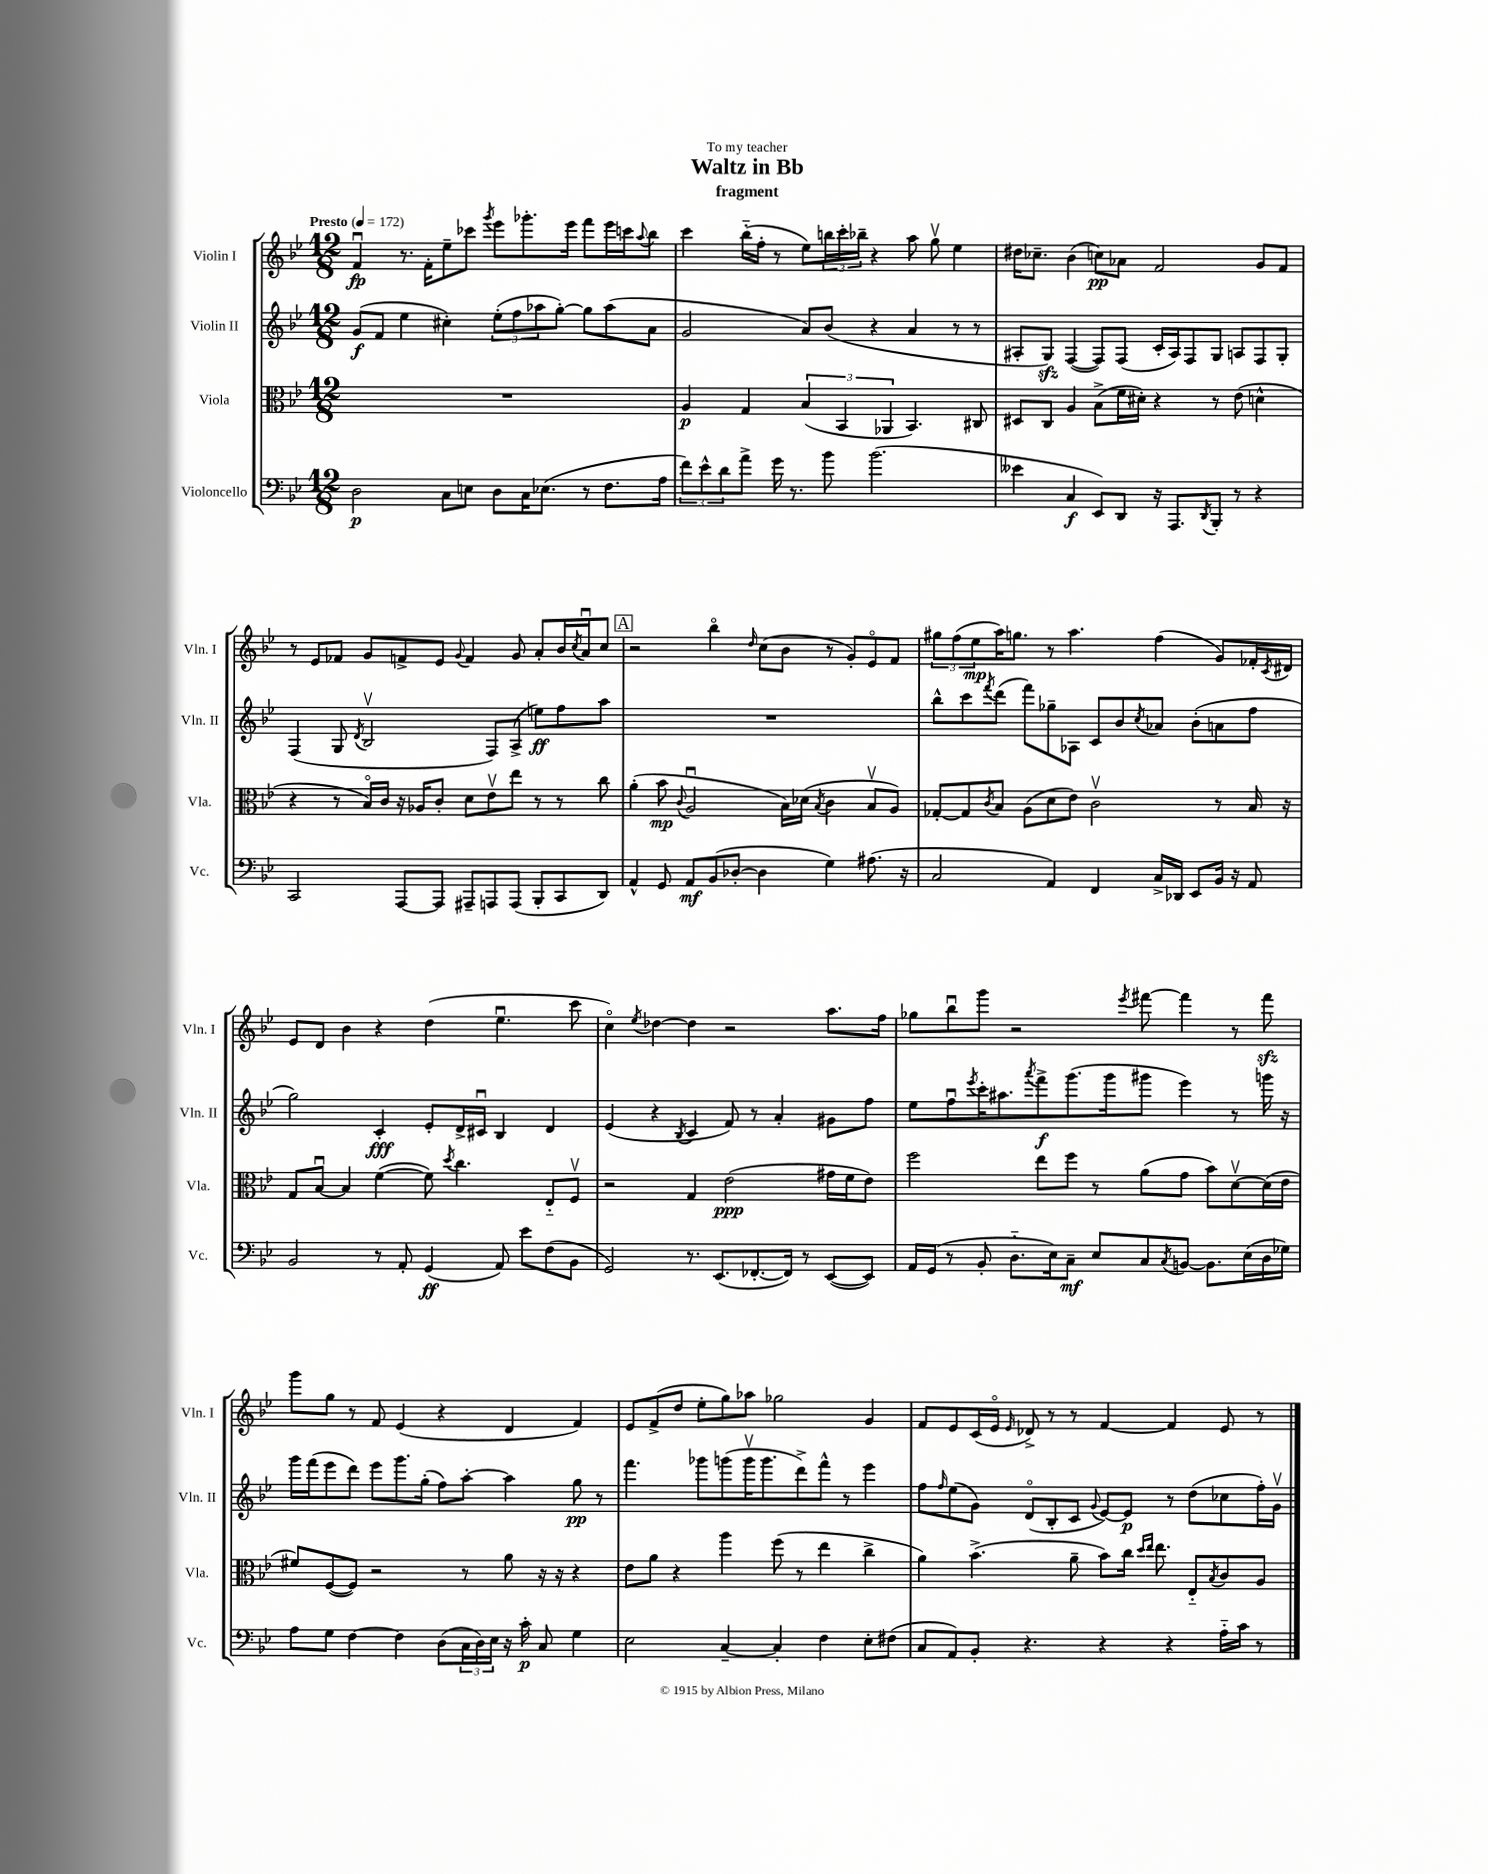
\header { title = "Waltz in Bb" subtitle = "fragment" dedication = "To my teacher" }
<<
\new StaffGroup <<
\new Staff = "s0" \with { instrumentName = "Violin I" shortInstrumentName = "Vln. I" } {
    \clef treble \key bes \major \numericTimeSignature \time 12/8 \tempo "Presto" 4 = 172
    f'4\downbow\fp r8. f'16-. ees''8-- ces'''8 \acciaccatura { g'''8 } ees'''8 ges'''8.-. ees'''16 f'''8 ees'''16 c'''16 \appoggiatura { a''8 } bes''8 |
    c'''4 bes''16-_( f''16-. r8 ees''8) \tuplet 3/2 { b''16 c'''16-. bes''16-- } r4 a''8 g''8\upbow ees''4 |
    dis''16 ces''8.-- bes'4( c''8\pp) aes'8 f'2 g'8 f'8 |
    r8 ees'8 fes'8 g'8 f'8-> ees'8 \appoggiatura { g'8 } f'4 g'8 a'8-. bes'16 \acciaccatura { c''8 } a'16\downbow c''8 |
    \mark \markup { \box "A" } r2 bes''4\flageolet \grace { d''16 } c''8( bes'8 r8 g'8-.) ees'8\flageolet f'8 |
    \tuplet 3/2 { gis''8 f''8( ees''8\mp } a''16) g''8. r8 a''4. f''4( g'8) fes'16-. \acciaccatura { c'8 } dis'16 |
    ees'8 d'8 bes'4 r4 d''4( ees''4.\downbow c'''8 |
    c''4\flageolet) \acciaccatura { ees''8 } des''4~ des''4 r2 a''8. f''16 |
    ges''8 bes''8\downbow g'''8 r2 \acciaccatura { ees'''8 } fis'''8~ fis'''4 r8 fis'''8\sfz |
    g'''8 g''8 r8 f'8 ees'4( r4 d'4 f'4) |
    ees'8 f'8->( d''8 ees''8-. g''8) aes''8 ges''2 g'4 |
    f'8 ees'8 c'16( ees'16\flageolet \grace { ees'16 } des'8->) r8 r8 f'4~ f'4 ees'8 r8 \bar "|." |
}
\new Staff = "s1" \with { instrumentName = "Violin II" shortInstrumentName = "Vln. II" } {
    \clef treble \key bes \major \numericTimeSignature \time 12/8
    g'8\f( f'8 ees''4 cis''4-.) \tuplet 3/2 { ees''8-.( f''8 aes''8 } g''8~-.) g''8 aes''8( a'8 |
    g'2 a'8) bes'8( r4 a'4 r8 r8 |
    ais8-. g8\sfz) f4~( f8) f8( c'16-. ais16) f8 g8 a8 f8 g8-. |
    f4( g8 \acciaccatura { d'8 } bes2\upbow f8) a8->( e''8\ff) f''8 a''8 |
    \mark \markup { \box "A" } R1. |
    bes''8-^ c'''8 \acciaccatura { f'''8 } d'''8( f'''8) ges''8-- aes8 c'8 bes'8 \acciaccatura { c''8 } aes'8 bes'8-.( a'8 f''8 |
    g''2) c'4-.\fff ees'8-. d'16-> cis'16\downbow bes4 d'4 |
    ees'4( r4 \acciaccatura { bes8 } c'4 f'8) r8 a'4-. gis'8 f''8 |
    ees''8 f''8\downbow \acciaccatura { ees'''8 } c'''16-. ais''8. \acciaccatura { a'''8 } f'''8->\f g'''8.( g'''16 gis'''8 ees'''4) r8 g'''16 r16 |
    g'''16 f'''16( ees'''8 d'''8) ees'''8 g'''8. g''16-.( f''8) a''8~-. a''4 g''8\pp r8 |
    f'''4. ges'''8 g'''8( g'''16\upbow g'''8. d'''8->) f'''8-^ r8 ees'''4 |
    f''8 \grace { f''16 } ees''8( g'8) d'8\flageolet( bes8-. c'8 \appoggiatura { g'8 } ees'8~) ees'8\p r8 d''8( ces''8 f''16-.) g'16\upbow \bar "|." |
}
\new Staff = "s2" \with { instrumentName = "Viola" shortInstrumentName = "Vla." } {
    \clef alto \key bes \major \numericTimeSignature \time 12/8
    R1. |
    a4\p g4 \tuplet 3/2 { bes4( bes,4 aes,4 } bes,4.) cis8 |
    dis8 c8 a4 bes8->( f'16 dis'16-.) r4 r8 ees'8( d'4-^ |
    r4 r8 bes16\flageolet) c'16 r16 aes16 c'8-. d'8 ees'8\upbow ees''8 r8 r8 c''8 |
    \mark \markup { \box "A" } a'4-.( bes'8\mp \appoggiatura { c'8 } a2\downbow bes16) des'16( \acciaccatura { bes8 } c'4 bes8\upbow a8) |
    ges8~-. ges8 \acciaccatura { c'8 } bes8 a8( d'8 ees'8) c'2\upbow r8 bes16 r16 |
    g8 bes8~\downbow bes4 f'4~( f'8) \acciaccatura { d''8 } c''4. ees8-_ f8\upbow |
    r2 g4 ees'2\ppp( gis'16 f'16 ees'8) |
    f''2 ees''8 f''8 r8 a'8( g'8 bes'8) d'8~\upbow d'16( ees'16 |
    fis'8) f8~( f8) r2 r8 a'8 r16 r16 r4 |
    ees'8 a'8 r4 a''4 f''8( r8 ees''4 c''4-> |
    a'4) bes'4.->( a'8-- bes'8) c''16 \grace { d''16 ees''16 } ees''8. ees8-_ \acciaccatura { bes8 } c'8 a8 \bar "|." |
}
\new Staff = "s3" \with { instrumentName = "Violoncello" shortInstrumentName = "Vc." } {
    \clef bass \key bes \major \numericTimeSignature \time 12/8
    d2\p c8 e8 d8 c16 ees8.( r8 f8. a16 |
    \tuplet 3/2 { f'8) ees'8-^ d'8 } a'8-> g'16 r8. bes'8 bes'2.( |
    eeses'4 c4\f ees,8) d,8 r16 a,,8. \acciaccatura { d,8 } bes,,8-. r8 r4 |
    c,2 a,,8~ a,,8 ais,,8-- a,,8 a,,8( bes,,8-. c,8 d,8) |
    \mark \markup { \box "A" } a,4-^ g,8 a,8\mf bes,8( des8~-. des4 g4) ais8.( r16 |
    c2 a,4) f,4 c16-> des,16 ees,8 bes,16 r16 a,8 |
    bes,2 r8 a,8-. g,4\ff( a,8) ees'8 f8( bes,8 |
    g,2) r8. ees,8.( fes,8.~-. fes,16) r8 ees,8~( ees,8) |
    a,16 g,16( r8 bes,8-. d8.-_ ees16) c8--\mf ees8 c8 \acciaccatura { c8 } b,8~ b,8. ees16( d16 ges16) |
    a8 g8 f4~ f4 d8( \tuplet 3/2 { c16 d16) ees16 } r16 c'16-.\p c8 g4 |
    ees2 c4~-- c4-. f4 ees8-. fis8( |
    c8 a,8) bes,8-. r4. r4 r4 a16-_ c'16 r8 \bar "|." |
}
>>
>>
\layout { \context { \Score \remove "Bar_number_engraver" } }
